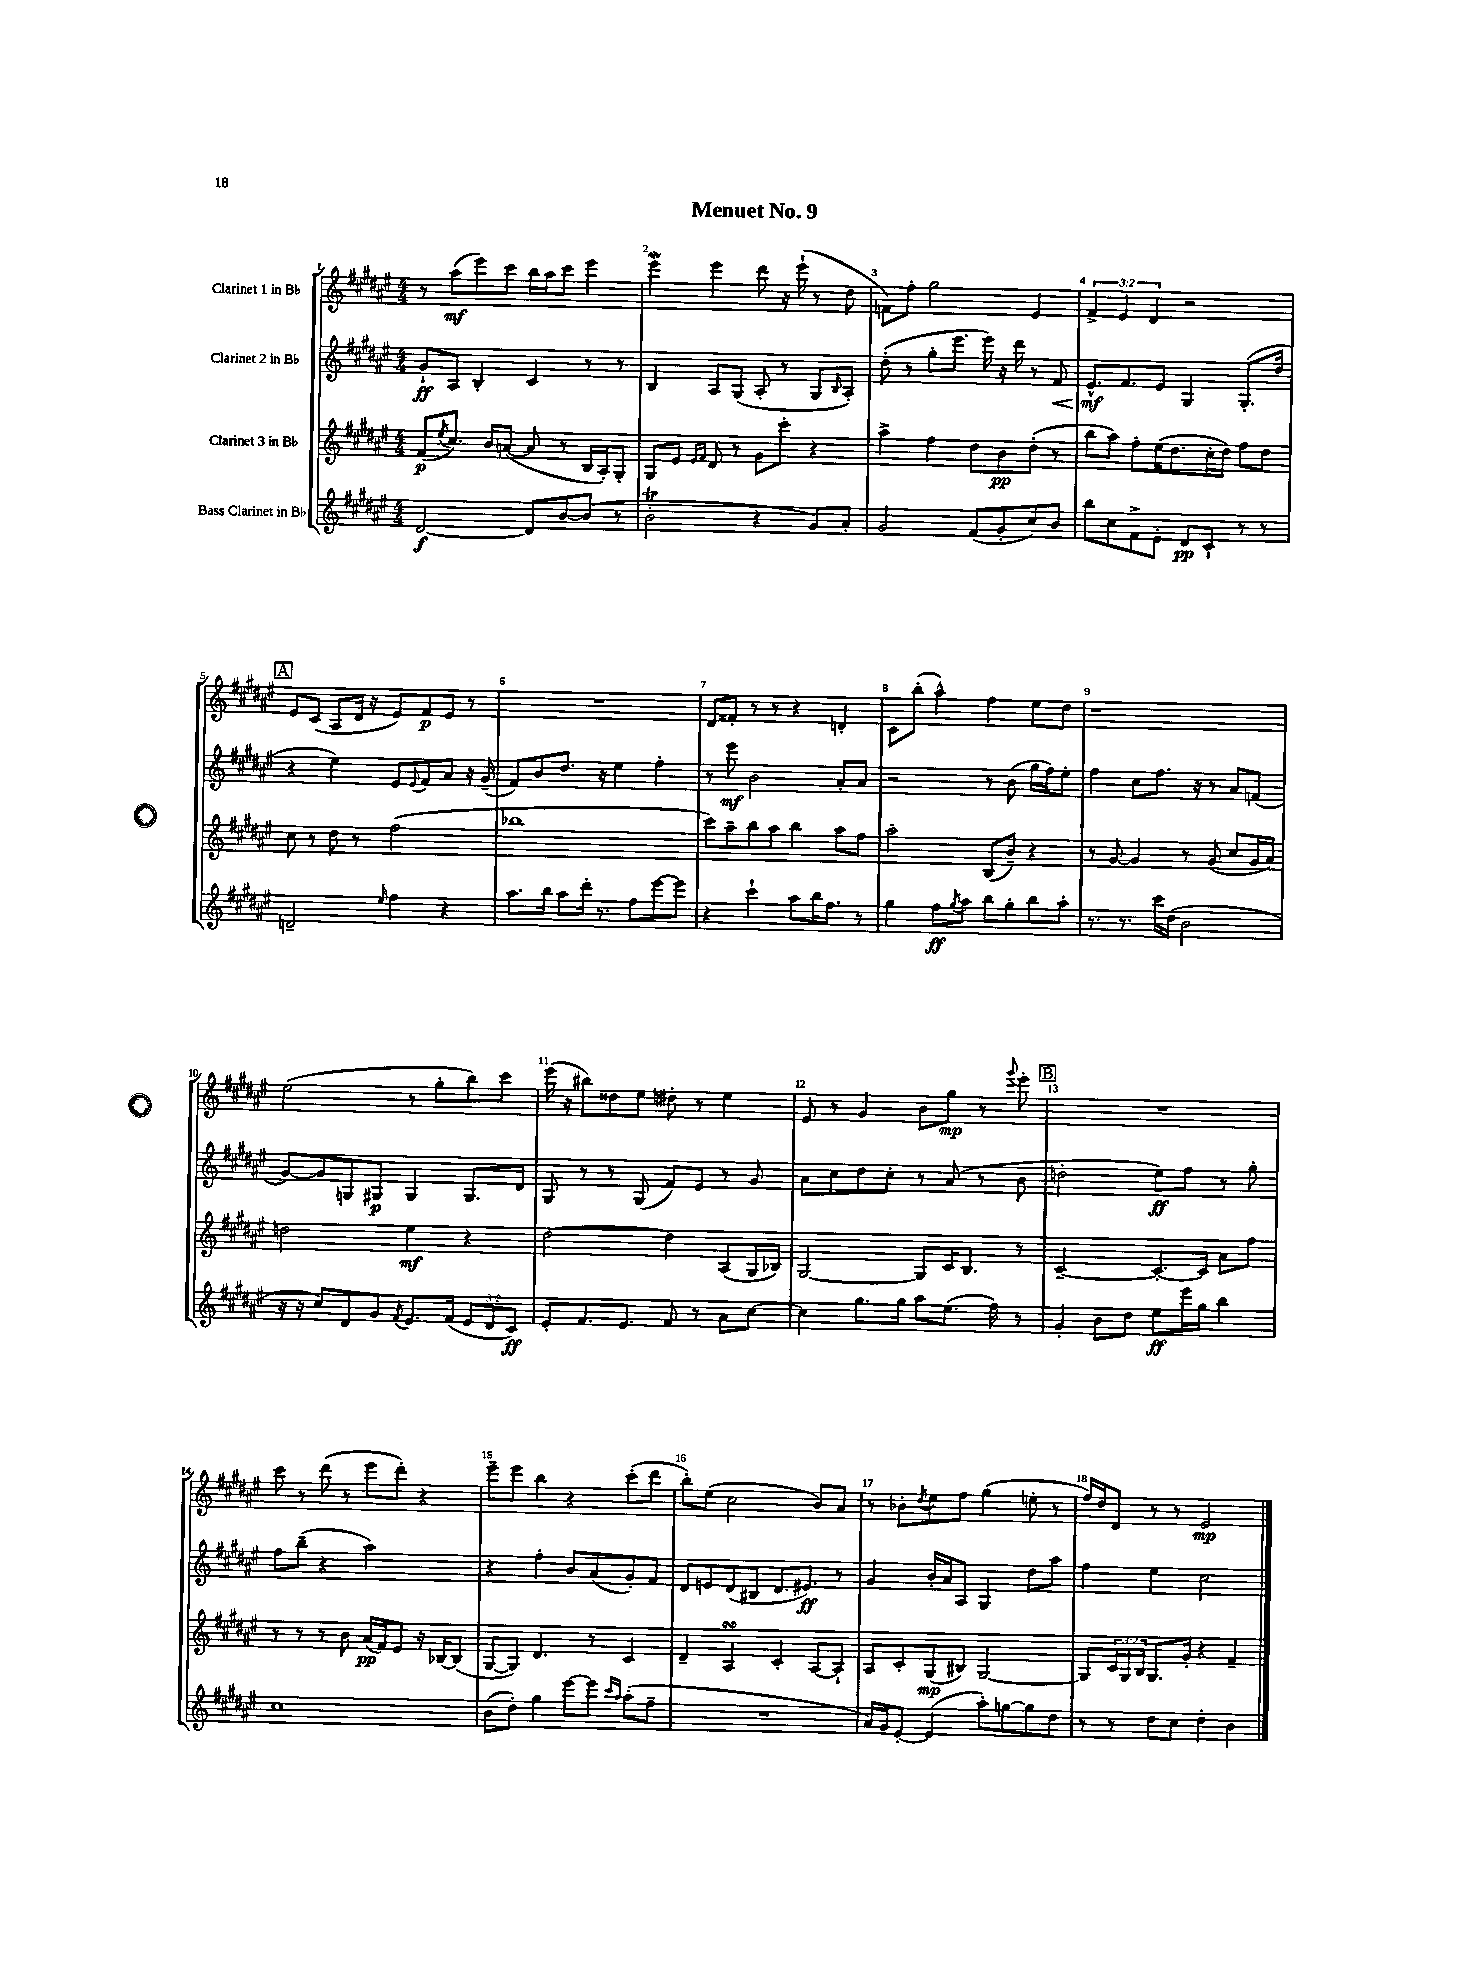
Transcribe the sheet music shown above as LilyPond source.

\header { title = "Menuet No. 9" }
<<
\new StaffGroup <<
\new Staff = "s0" \with { instrumentName = "Clarinet 1 in Bb" } {
    \clef treble \key fis \major \numericTimeSignature \time 4/4 \override Staff.TupletNumber.text = #tuplet-number::calc-fraction-text
    r8 ais''8\mf( eis'''8) cis'''8 b''16 ais''16 cis'''8 eis'''4 |
    eis'''4\mordent eis'''4 dis'''8 r16 eis'''16-!( r8 dis''8 |
    f'8) fis''8-. gis''2 eis'4 |
    \tuplet 3/2 { fis'4-> eis'4 dis'4 } r2 |
    \mark \markup { \box "A" } eis'8 cis'8( ais8 dis'16 r16 eis'8) fis'8\p eis'8 r8 |
    R1 |
    dis'8 fisis'8-. r8 r8 r4 d'4-. |
    cis'8 b''8-.( ais''4-^) fis''4 eis''8 dis''8 |
    r1 |
    eis''2( r8 gis''8-. b''8) cis'''8 |
    eis'''16( r16 bis''8) disis''8 eis''8 dis''8-. r8 eis''4 |
    eis'8 r8 gis'4 b'8 gis''8\mp r8 \appoggiatura { gis'''8 } eis'''8-. |
    \mark \markup { \box "B" } R1 |
    cis'''8 r8 dis'''8( r8 eis'''8 dis'''8-.) r4 |
    eis'''8-- eis'''8 b''4 r4 cis'''8-.( dis'''8 |
    b''8-.) eis''8( cis''2 b'8) ais'8 |
    r8 bes'8-. \acciaccatura { dis''8 } eis''8 fis''8 gis''4( e''8-. r8 |
    fis''16) dis''16 dis'8 r8 r8 eis'2\mp \bar "|." |
}
\new Staff = "s1" \with { instrumentName = "Clarinet 2 in Bb" } {
    \clef treble \key fis \major \numericTimeSignature \time 4/4
    gis'8-!\ff ais8 b4-. cis'4 r8 r8 |
    b4 ais8 gis8( ais8-. r8 gis8 \grace { b16 } ais8-.) |
    dis''8-.( r8 gis''8-. eis'''8. eis'''16) r16 dis'''16 r8 fis'8\< |
    eis'8.-^\mf\! fis'8. eis'8 gis4 gis8.-.( dis''16 |
    \mark \markup { \box "A" } r4 eis''4) eis'8 \appoggiatura { eis'8 } fis'8 ais'8 r16 gis'16--( |
    fis'8) b'8 dis''8. r16 eis''4 fis''4-. |
    r8 eis'''8\mf b'2 ais'8-. ais'8 |
    r2 r8 b'8( gis''16 fis''16) eis''8-. |
    fis''4 cis''8 fis''8. r16 r8 ais'8 f'8( |
    gis'8~) gis'8 g8 gis8\p gis4 gis8. dis'16 |
    gis8 r8 r8 gis8( fis'8) eis'8 r8 gis'8 |
    ais'8 cis''8 dis''8 cis''8-. r8 ais'8( r8 b'8 |
    \mark \markup { \box "B" } d''2-. eis''8\ff) fis''8 r8 gis''8-. |
    fis''8 b''8--( r4 ais''2) |
    r4 fis''4-. b'8 ais'8( gis'8-.) fis'8 |
    dis'8 e'8 dis'8( bis8 dis'8. eis'8.\ff) r8 |
    gis'4 b'16-. ais'16 ais8 gis4 dis''8 ais''8 |
    fis''4 eis''4 cis''2 \bar "|." |
}
\new Staff = "s2" \with { instrumentName = "Clarinet 3 in Bb" } {
    \clef treble \key fis \major \numericTimeSignature \time 4/4 \override Staff.TupletNumber.text = #tuplet-number::calc-fraction-text
    fis'8\p( \acciaccatura { eis''8 } cis''8.) b'16 a'8~( a'8 r8 b16 ais16-.) gis8-. |
    gis8 eis'8 \grace { eis'16 fis'16 } dis'8 r8 gis'8 cis'''8-. r4 |
    ais''4-> fis''4 dis''8 b'8\pp dis''8-.( r8 |
    b''8 ais''8) fis''8-. eis''16( dis''8. cis''16-. dis''16) fis''8 dis''8 |
    \mark \markup { \box "A" } cis''8 r8 dis''8 r8 fis''2( |
    bes''1 |
    cis'''8) ais''8-- b''8 ais''8 b''4 ais''8 fis''8 |
    ais''2-. b8( b'8--) r4 |
    r8 gis'8~ gis'4 r8 gis'8( cis''8 gis'16 ais'16) |
    d''2 eis''4\mf r4 |
    dis''2~ dis''4 ais8( gis16 bes16) |
    gis2~ gis8 cis'16 b8. r8 |
    \mark \markup { \box "B" } cis'2~-- cis'8.~-. cis'16 ais'8 fis''8 |
    r8 r8 r8 b'8 ais'16\pp( fis'16) eis'8 r16 bes16~ bes8( |
    gis8~ gis8) dis'4. r8 cis'4 |
    dis'4-- ais4\turn cis'4-. ais8~ ais8-! |
    ais8 cis'8-. gis8\mp( bis8) gis2~ |
    gis8 \tuplet 3/2 { cis'16 gis16 b16 } gis8. gis'16-. r4 fis'4-- \bar "|." |
}
\new Staff = "s3" \with { instrumentName = "Bass Clarinet in Bb" } {
    \clef treble \key fis \major \numericTimeSignature \time 4/4 \override Staff.TupletNumber.text = #tuplet-number::calc-fraction-text
    dis'2~\f dis'8 b'8~ b'8( r8 |
    b'2-.\trill r4 gis'8) ais'8-. |
    gis'2 fis'8( gis'8-. cis''8) b'8 |
    b''8 cis''8 fis'8-> eis'8-. dis'8\pp cis'8-! r8 r8 |
    \mark \markup { \box "A" } d'2-- \grace { eis''16 } fis''4 r4 |
    ais''8. b''16 ais''8 dis'''16-. r8. fis''8 eis'''8~ eis'''8 |
    r4 cis'''4-! ais''8 b''16 fis''8. r8 |
    gis''4 fis''8\ff \acciaccatura { gis''8 } ais''8 b''8 gis''8-. b''8 ais''8-. |
    r8. r8. cis'''16 dis''16( b'2 |
    r16 r16 cis''8) dis'8 gis'8 \acciaccatura { fis'8 } eis'8. fis'16( \tuplet 3/2 { eis'8 dis'8 cis'8\ff) } |
    eis'8-. fis'8. eis'8. fis'8 r8 ais'8 cis''8~ |
    cis''4 gis''8. gis''16 ais''8 eis''8.( fis''16) r8 |
    \mark \markup { \box "B" } gis'4-. b'8 dis''8 eis''8\ff eis'''16 gis''16 b''4 |
    cis''1 |
    b'8( dis''8-.) gis''4 eis'''8~ eis'''8 \grace { cis'''16 ais''16 } ais''8-.( fis''8-- |
    R1 |
    ais'16) gis'16 eis'8~-. eis'4( ais''8-.) g''8~ g''8 dis''8 |
    r8 r8 dis''8 cis''8 dis''4-. b'4 \bar "|." |
}
>>
>>
\layout { \context { \Score \override BarNumber.break-visibility = ##(#f #t #t) barNumberVisibility = #all-bar-numbers-visible } }
